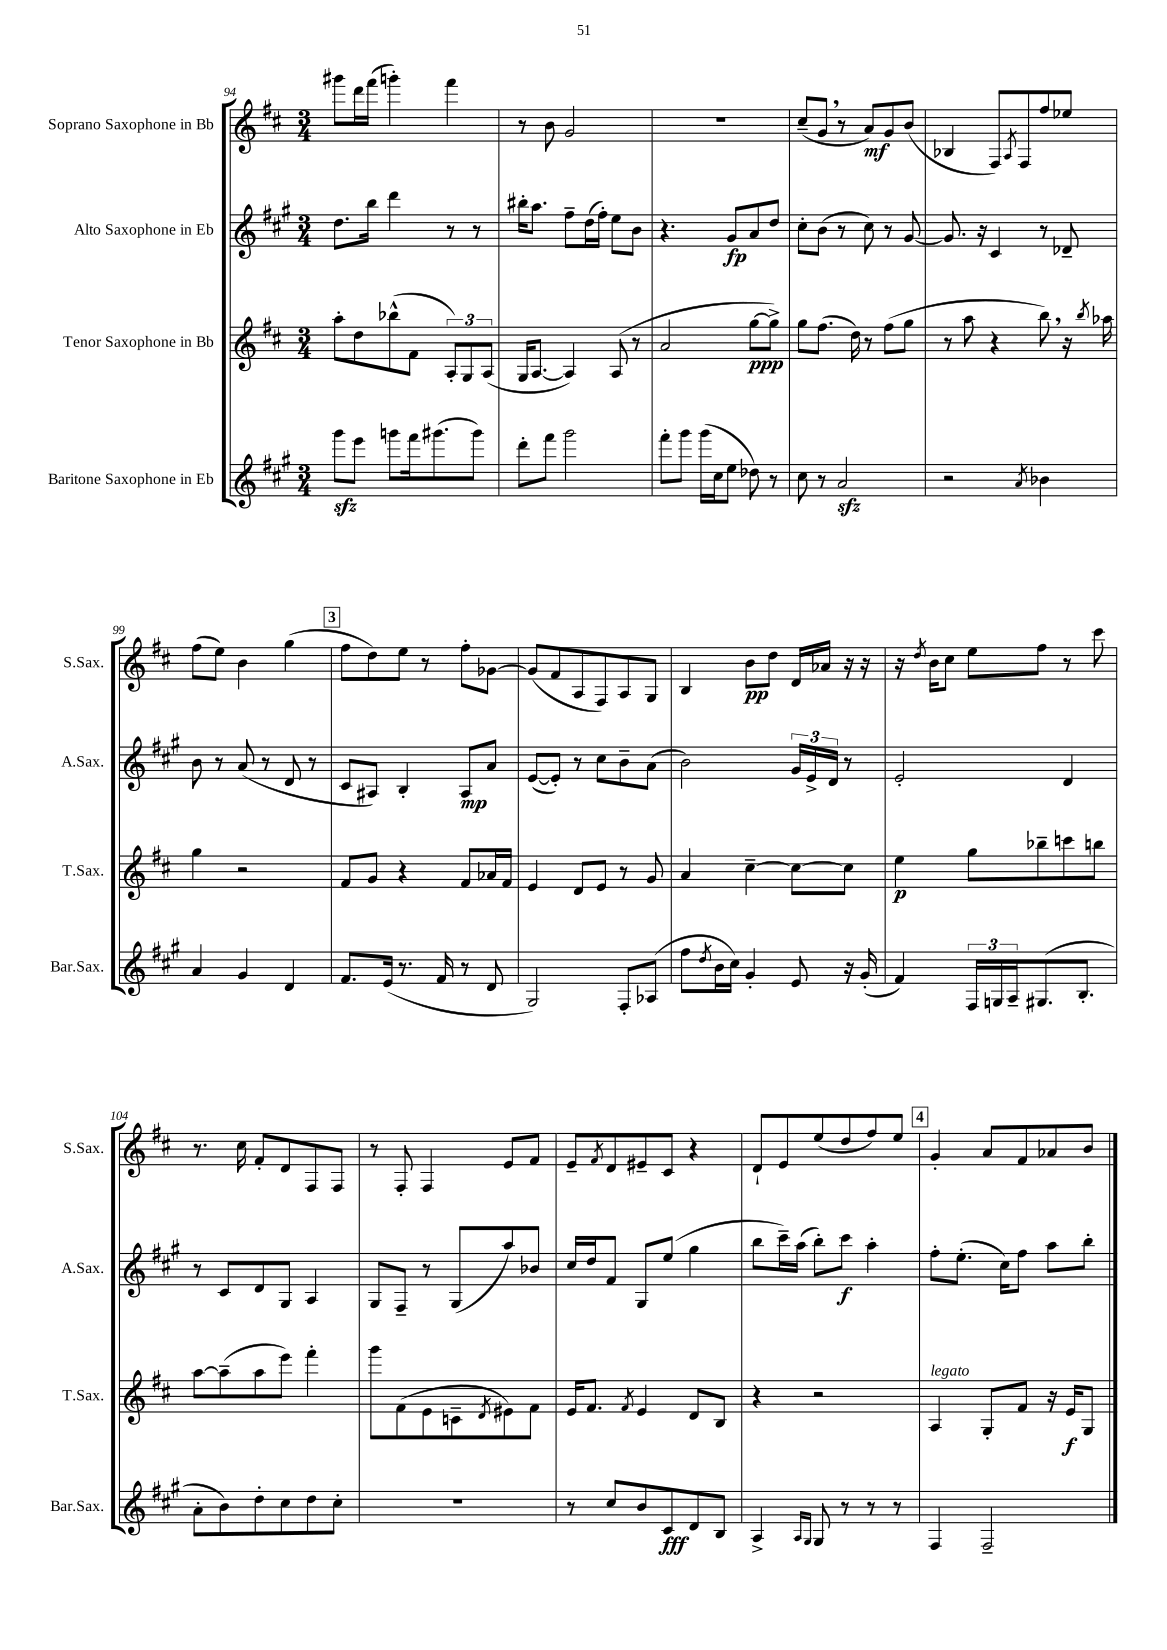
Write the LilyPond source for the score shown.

<<
\new StaffGroup <<
\new Staff = "s0" \with { instrumentName = "Soprano Saxophone in Bb" shortInstrumentName = "S.Sax." } {
    \clef treble \key d \major \numericTimeSignature \time 3/4
    gis'''8 d'''16 fis'''16( g'''4-.) fis'''4 |
    r8 b'8 g'2 |
    R2. |
    cis''8--( g'8 \breathe r8 a'8\mf) g'8 b'8( |
    bes4 fis8) \acciaccatura { a8 } fis8 fis''8 ees''8 |
    fis''8( e''8) b'4 g''4( |
    \mark \markup { \box "3" } fis''8 d''8) e''8 r8 fis''8-. ges'8~ |
    ges'8( fis'8 a8 fis8) a8 g8 |
    b4 b'8\pp d''8 d'16 aes'16 r16 r16 |
    r16 \acciaccatura { d''8 } b'16 cis''8 e''8 fis''8 r8 cis'''8 |
    r8. cis''16 fis'8-. d'8 fis8 fis8 |
    r8 fis8-. fis4 e'8 fis'8 |
    e'8-- \acciaccatura { fis'8 } d'8 eis'8-- cis'8 r4 |
    d'8-! e'8 e''8( d''8 fis''8) e''8 |
    \mark \markup { \box "4" } g'4-. a'8 fis'8 aes'8 b'8 \bar "|." |
}
\new Staff = "s1" \with { instrumentName = "Alto Saxophone in Eb" shortInstrumentName = "A.Sax." } {
    \clef treble \key a \major \numericTimeSignature \time 3/4
    d''8. b''16 d'''4 r8 r8 |
    bis''16-. a''8. fis''8-- d''16( fis''16-.) e''8 b'8 |
    r4. gis'8\fp a'8 d''8 |
    cis''8-. b'8( r8 cis''8) r8 gis'8~ |
    gis'8. r16 cis'4 r8 des'8-- |
    b'8 r8 a'8( r8 d'8 r8 |
    \mark \markup { \box "3" } cis'8 ais8) b4-. ais8\mp a'8 |
    e'8~( e'8-.) r8 cis''8 b'8-- a'8( |
    b'2) \tuplet 3/2 { gis'16 e'16-> d'16 } r8 |
    e'2-. d'4 |
    r8 cis'8 d'8 gis8 a4 |
    gis8 fis8-- r8 gis8( a''8) bes'8 |
    cis''16 d''16 fis'8 gis8 e''8( gis''4 |
    b''8 cis'''16--) a''16( b''8-.) cis'''8\f a''4-. |
    \mark \markup { \box "4" } fis''8-. e''8.-.( cis''16) fis''8 a''8 b''8-. \bar "|." |
}
\new Staff = "s2" \with { instrumentName = "Tenor Saxophone in Bb" shortInstrumentName = "T.Sax." } {
    \clef treble \key d \major \numericTimeSignature \time 3/4
    a''8-. d''8 bes''8-^( fis'8 \tuplet 3/2 { a8-.) g8 a8( } |
    g16 a8.~ a4) a8( r8 |
    a'2 g''8~\ppp g''8->) |
    g''8 fis''8.( d''16) r8 fis''8( g''8 |
    r8 a''8 r4 b''8) \breathe r16 \acciaccatura { b''8 } aes''16 |
    g''4 r2 |
    \mark \markup { \box "3" } fis'8 g'8 r4 fis'8 aes'16 fis'16 |
    e'4 d'8 e'8 r8 g'8 |
    a'4 cis''4~-- cis''8~ cis''8 |
    e''4\p g''8 bes''8-- c'''8 b''8 |
    a''8~ a''8--( a''8 e'''8) fis'''4-. |
    g'''8 fis'8( e'8 c'8-- \acciaccatura { d'8 } eis'8) fis'8 |
    e'16 fis'8. \acciaccatura { fis'8 } e'4 d'8 b8 |
    r4 r2 |
    \mark \markup { \box "4" } a4^\markup { \italic "legato" } g8-. fis'8 r16 e'16\f g8 \bar "|." |
}
\new Staff = "s3" \with { instrumentName = "Baritone Saxophone in Eb" shortInstrumentName = "Bar.Sax." } {
    \clef treble \key a \major \numericTimeSignature \time 3/4
    gis'''8\sfz e'''8 g'''8 fis'''16 gis'''8.( gis'''8) |
    d'''8-. fis'''8 gis'''2 |
    fis'''8-. gis'''8 gis'''16( cis''16 e''8 des''8) r8 |
    cis''8 r8 a'2\sfz |
    r2 \acciaccatura { a'8 } bes'4 |
    a'4 gis'4 d'4 |
    \mark \markup { \box "3" } fis'8. e'16( r8. fis'16 r8 d'8 |
    gis2) fis8-. aes8( |
    fis''8 \acciaccatura { d''8 } b'16 cis''16) gis'4-. e'8 r16 gis'16-.( |
    fis'4) \tuplet 3/2 { fis16 g16 a16-- } gis8.( b8.-. |
    a'8-. b'8) d''8-. cis''8 d''8 cis''8-. |
    R2. |
    r8 cis''8 b'8 cis'8\fff d'8 b8 |
    a4-> \grace { a16 gis16 } gis8 r8 r8 r8 |
    \mark \markup { \box "4" } fis4 fis2-- \bar "|." |
}
>>
>>
\layout { \context { \Score currentBarNumber = #94 } }
